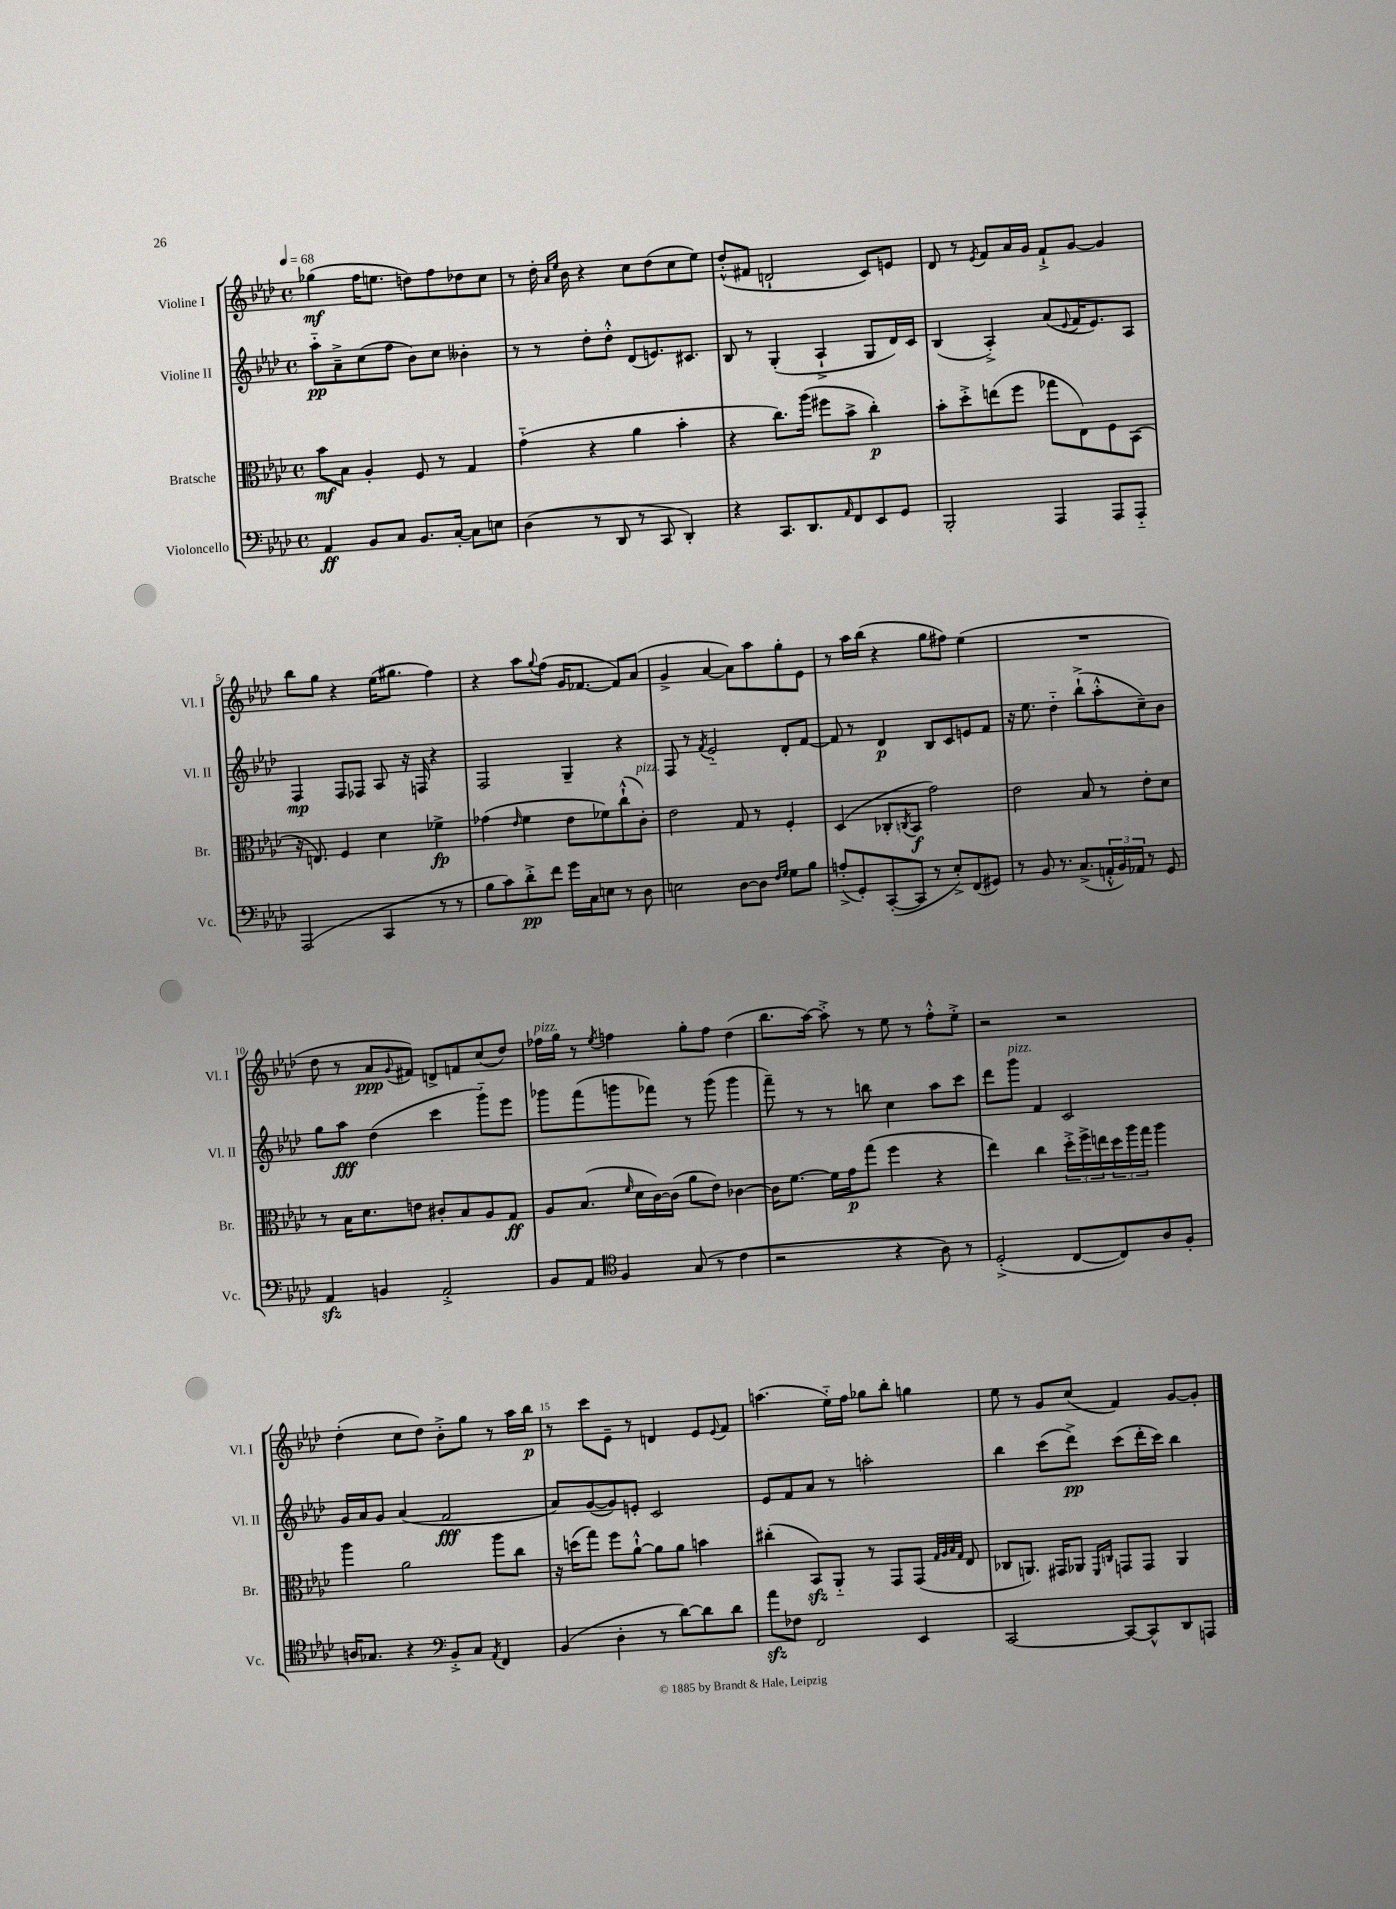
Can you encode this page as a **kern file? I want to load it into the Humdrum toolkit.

**kern	**dynam	**kern	**dynam	**kern	**dynam	**kern	**dynam
*part4	*part4	*part3	*part3	*part2	*part2	*part1	*part1
*staff4	*staff4	*staff3	*staff3	*staff2	*staff2	*staff1	*staff1
*I"Violoncello	*	*I"Bratsche	*	*I"Violine II	*	*I"Violine I	*
*I'Vc.	*	*I'Br.	*	*I'Vl. II	*	*I'Vl. I	*
*clefF4	*	*clefC3	*	*clefG2	*	*clefG2	*
*k[b-e-a-d-]	*	*k[b-e-a-d-]	*	*k[b-e-a-d-]	*	*k[b-e-a-d-]	*
*M4/4	*	*M4/4	*	*M4/4	*	*M4/4	*
*met(c)	*	*met(c)	*	*met(c)	*	*met(c)	*
*MM68	*	*MM68	*	*MM68	*	*MM68	*
=1	=1	=1	=1	=1	=1	=1	=1
4AA-/	ff	8b-\L	mf	8aa-\L	pp	(4gg-X\	mf
.	.	8B-\J	.	8a-~^\	.	.	.
8BB-/L	.	4A-'/	.	(8cc\	.	16ff\KL	.
.	.	.	.	.	.	8.een\J	.
8C/J	.	.	.	8ff\J	.	.	.
8.BB-/L	.	8F/	.	8b-\L)	.	8ddn\L)	.
.	.	8r	.	8cc\J	.	8ff\	.
[16C'/Jk	.	.	.	.	.	.	.
8C\L]	.	4G/	.	4b--X'\	.	8dd-X\	.
8En\J	.	.	.	.	.	8cc\J	.
=2	=2	=2	=2	=2	=2	=2	=2
(4D-\	.	(4g\	.	8r	.	8r	.
.	.	.	.	8r	.	16dd-'\	.
.	.	.	.	.	.	16qqa-/LL	.
.	.	.	.	.	.	16qqee-/JJ	.
.	.	.	.	.	.	16b-\	.
8r	.	4r	.	8dd-'\L	.	4r	.
8DD-/	.	.	.	8dd-'^^\J	.	.	.
8r	.	4a-\	.	(8d-/L	.	8cc\L	.
8CC/	.	.	.	8.en/)	.	(8dd-\	.
4DD-'/)	.	4b-'\	.	.	.	8cc\	.
.	.	.	.	8.c#X/J	.	.	.
.	.	.	.	.	.	8ee-\J)	.
=3	=3	=3	=3	=3	=3	=3	=3
4r	.	4r	.	8B-/	.	(8dd-'^^/L	.
.	.	.	.	8r	.	8f#X/J	.
8.CC/L	.	8.cc\L)	.	(4G'/	.	2dn`/	.
8.DD-/	.	(16aa-\Jk	.	.	.	.	.
.	.	8ff#X\L	.	4A-`^/	.	.	.
16qqAA-/	.	.	.	.	.	.	.
8FF/	.	8b-^\J	.	.	.	.	.
8EE-/	.	4cc'\)	p	8G/L	.	8c/L)	.
8GG/J	.	.	.	16d-/L)	.	8en/J	.
.	.	.	.	16c/JJ	.	.	.
=4	=4	=4	=4	=4	=4	=4	=4
2BBB-'/	.	8b-'\L	.	(4B-/	.	8d-/	.
.	.	8dd-'^\	.	.	.	8r	.
.	.	.	.	.	.	8qe-/	.
.	.	(8een\	.	4A-'^/)	.	8f/L	.
.	.	8ff\J	.	.	.	16a-/L	.
.	.	.	.	.	.	16g/JJ	.
4AAA-/	.	8gg-X\L	.	(8a-/L	.	8f`^/L	.
.	.	.	.	8qqe-/	.	.	.
.	.	8E-\)	.	16f/K	.	[8g/J	.
.	.	.	.	8.e-/)	.	.	.
8AAA-/L	.	8F\	.	.	.	4g/]	.
8AAA-/J	.	(8BB-\J	.	8A-/J	.	.	.
!!LO:LB:g=z
=5	=5	=5	=5	=5	=5	=5	=5
(2AAA-/	.	16r	.	4F/	mp	8bb-\L	.
.	.	8.En/)	.	.	.	.	.
.	.	.	.	.	.	8gg\J	.
.	.	4F/	.	8F/L	.	4r	.
.	.	.	.	8F-X/J	.	.	.
4CC/	.	4d-\	.	8A-/	.	(16ee-\KL	.
.	.	.	.	.	.	8.gg#X\J	.
.	.	.	.	16r	.	.	.
.	.	.	.	16Fn/	.	.	.
8r	.	4f-X^\	fp	4r	.	4ff\)	.
8r	.	.	.	.	.	.	.
=6	=6	=6	=6	=6	=6	=6	=6
8B-\L	.	(4g-X\	.	2F/	.	4r	.
8c\)	.	.	.	.	.	.	.
.	.	16qqe-/	.	.	.	.	.
8d-'^\	pp	4f\	.	.	.	8aa-\L	.
.	.	.	.	.	.	8qqgg/	.
8f\J	.	.	.	.	.	(8ff\J	.
16g\LL	.	8e-\L	.	4G~/	.	16g/KL	.
16C\J	.	.	.	.	.	[8.f-X/J	.
8En\J	.	8f-X\)	.	.	.	.	.
8r	.	(8cc`^^\	.	4r	.	8f-/L])	.
!	!	!LO:TX:a:i:t=pizz.	!	!	!	!	!
8D-\	.	8c'\J)	.	.	.	(8a-/J	.
=7	=7	=7	=7	=7	=7	=7	=7
2En\	.	2e-\	.	8F/	.	4g^/	.
.	.	.	.	8r	.	.	.
.	.	.	.	8qf/	.	.	.
.	.	.	.	2e-/	.	[4a-/	.
[8D-\L	.	8G/	.	.	.	8a-\L])	.
8D-\J]	.	8r	.	.	.	8aa-\	.
16qqF/LL	.	.	.	.	.	.	.
16qqG/JJ	.	.	.	.	.	.	.
8G\L	.	4F'/	.	8d-'/L	.	8gg'\	.
8B-\J	.	.	.	[8f/J	.	8e-\J	.
=8	=8	=8	=8	=8	=8	=8	=8
(8An'^/L	.	(4D-/	.	8f/]	.	8r	.
8GG'/)	.	.	.	8r	.	16aa-\LL	.
.	.	.	.	.	.	(16bb-\JJ	.
([8CC'/	.	8C-X'/L	.	4d-/	p	4r	.
.	.	8qCn/	.	.	.	.	.
8CC/J]	.	8BB-/J	f	.	.	.	.
8r	.	2g\)	.	8B-/L	.	8gg\L	.
8E-'^/L)	.	.	.	8c/	.	8ff#X\J)	.
(8FF/	.	.	.	8en/	.	(4ee-\	.
8GG#X/J)	.	.	.	8f/J	.	.	.
=9	=9	=9	=9	=9	=9	=9	=9
8r	.	2e-\	.	16r	.	1r	.
.	.	.	.	8.ee-\	.	.	.
8BB-/	.	.	.	.	.	.	.
8.r	.	.	.	4dd-\	.	.	.
(8.C^/L	.	.	.	.	.	.	.
.	.	8B-/	.	(8bb-`^\L	.	.	.
24AAn'^^/L	.	8r	.	8aa-'^^\	.	.	.
24BB-/)	.	.	.	.	.	.	.
24AA-X/JJ	.	.	.	.	.	.	.
8r	.	8e-'\L	.	8cc~\)	.	.	.
8GG/	.	8d-\J	.	8b-\J	.	.	.
!!LO:LB:g=z
=10	=10	=10	=10	=10	=10	=10	=10
4AA-zz/	.	8r	.	8gg\L	.	8dd-\	.
.	.	16B-\KL	.	8aa-\J	fff	8r	.
.	.	8.d-\	.	.	.	.	.
4BBn/	.	.	.	(4dd-\	.	8a-/L	ppp
.	.	.	.	.	.	8qqg/	.
.	.	8en\J	.	.	.	8f#X/J)	.
2AA-'^/	.	8c#X'/L	.	4ccc\	.	8dn^/L	.
.	.	8B-/	.	.	.	8fn/	.
.	.	8A-/	.	8ggg\L)	.	(8cc/	.
.	.	8G/J	ff	8eee-\J	.	8dd-/J)	.
=11	=11	=11	=11	=11	=11	=11	=11
!	!	!	!	!	!	!LO:TX:a:i:t=pizz.	!
8BB-/L	.	8A-/L	.	8ggg-X\L	.	16ff-X\LL	.
.	.	.	.	.	.	16gg\JJ	.
8AA-/J	.	(8.B-/J	.	(8fff\	.	8r	.
*clefC4	*	*	*	*	*	*	*
.	.	.	.	.	.	8qee-/	.
4F/	.	.	.	8gggn\	.	4ffn\	.
.	.	16qqf/	.	.	.	.	.
.	.	16d-\LL	.	.	.	.	.
.	.	[16c\)	.	8fff-X\J)	.	.	.
.	.	(16c\JJ]	.	.	.	.	.
(8G/	.	8a-\L	.	8r	.	8gg'\L	.
8r	.	8e-\J)	.	(8ggg\	.	8ff\J	.
4c\	.	[4c-X\	.	4ggg\	.	(4dd-\	.
=12	=12	=12	=12	=12	=12	=12	=12
2r	.	16c-\KL]	.	8fff~\)	.	8.bb-\L	.
.	.	[8.f\J	.	.	.	.	.
.	.	.	.	8r	.	.	.
.	.	.	.	.	.	[16aa-\Jk)	.
.	.	16f\LL]	.	8r	.	8aa-'^\]	.
.	.	16g\J	p	.	.	.	.
.	.	(8gg\J	.	8bbn\	.	8r	.
4r	.	4ff\	.	4cc\	.	8ee-\	.
.	.	.	.	.	.	8r	.
8A-\)	.	4r	.	8aa-\L	.	8ff'^^\L	.
8r	.	.	.	8ccc\J	.	8ee-'^\J	.
=13	=13	=13	=13	=13	=13	=13	=13
(2D-'^/	.	4ee-\)	.	8ddd-\L	.	2r	.
!	!	!	!	!LO:TX:a:i:t=pizz.	!	!	!
.	.	.	.	8ggg\J	.	.	.
.	.	4cc\	.	4f/	.	.	.
[8C/L	.	24dd-'^\LL	.	2c/	.	2r	.
.	.	24ff^\	.	.	.	.	.
.	.	24een\	.	.	.	.	.
8C/])	.	24dd-\	.	.	.	.	.
.	.	24aa-\	.	.	.	.	.
.	.	24gg\JJ	.	.	.	.	.
8A-/	.	4aa-\	.	.	.	.	.
8F'/J	.	.	.	.	.	.	.
!!LO:LB:g=z
=14	=14	=14	=14	=14	=14	=14	=14
16An/KL	.	4aa-\	.	16g/LL	.	(4dd-'\	.
8.G-X/J	.	.	.	16a-/J	.	.	.
.	.	.	.	8g/J	.	.	.
4r	.	2a-\	.	(4a-/	.	8cc\L	.
.	.	.	.	.	.	8dd-\J)	.
*clefF4	*	*	*	*	*	*	*
8BB-'^/L	.	.	.	2f/	fff	8b-'^\L	.
8C/J	.	.	.	.	.	8gg\J	.
8qAA-/	.	.	.	.	.	.	.
4FF/	.	8aa-\L	.	.	.	8r	.
.	.	8cc\J	.	.	.	16aa-\LL	.
.	.	.	.	.	.	16bb-\JJ	p
=15	=15	=15	=15	=15	=15	=15	=15
(4BB-/	.	16r	.	8a-/L)	.	8r	.
.	.	(16ddn\KL	.	.	.	.	.
.	.	8gg\J)	.	([8g/	.	8ccc\L	.
4D-'\	.	8ff\L	.	8g/])	.	8e-~\J	.
.	.	[8a-`^^\J	.	8en'/J	.	8r	.
8r	.	8a-\L]	.	2c/	.	4dn/	.
[8d-\L)	.	8a-\J	.	.	.	.	.
8d-\]	.	4bn\	.	.	.	8e-/L	.
.	.	.	.	.	.	8qqe-/	.
8d-\J	.	.	.	.	.	8f/J	.
=16	=16	=16	=16	=16	=16	=16	=16
8a-zz\L	.	(4cc#X'\	.	8e-/L	.	(4.aan\	.
8F-X\J	.	.	.	8f/	.	.	.
2FF/	.	8BB-zz/L)	.	8a-/J	.	.	.
.	.	8AA-/J	.	8r	.	16ee-\LL)	.
.	.	.	.	.	.	16ff\JJ	.
.	.	8r	.	2aan'\	.	8gg-X\L	.
.	.	8GG/L	.	.	.	8bb-'\J	.
4EE-/	.	(8GG/J	.	.	.	4ggn\	.
.	.	32qqG/LLL	.	.	.	.	.
.	.	32qqA-/	.	.	.	.	.
.	.	32qqB-/	.	.	.	.	.
.	.	32qqG/JJJ	.	.	.	.	.
.	.	8E-/	.	.	.	.	.
=17	=17	=17	=17	=17	=17	=17	=17
[2CC/	.	8C-X/L	.	4bb-\	.	8ee-\	.
.	.	8.AAn/J)	.	.	.	8r	.
.	.	.	.	(8ccc\L	.	8g/L	.
.	.	16GG#X/KL	.	.	.	.	.
.	.	8AA-X/J	.	8ddd-^\J)	pp	(8cc/J	.
.	.	16qqFF/LL	.	.	.	.	.
.	.	16qqCn/JJ	.	.	.	.	.
8CC/L_	.	8GGn/L	.	(8ccc\L	.	4f/)	.
8CC^^/]	.	8GG/J	.	16ddd-'\L	.	.	.
.	.	.	.	16ccc\JJ)	.	.	.
8DD-/	.	4AA-/	.	4bb-\	.	[8g/L	.
8AAAn/J	.	.	.	.	.	8g'/J]	.
==	==	==	==	==	==	==	==
*-	*-	*-	*-	*-	*-	*-	*-
